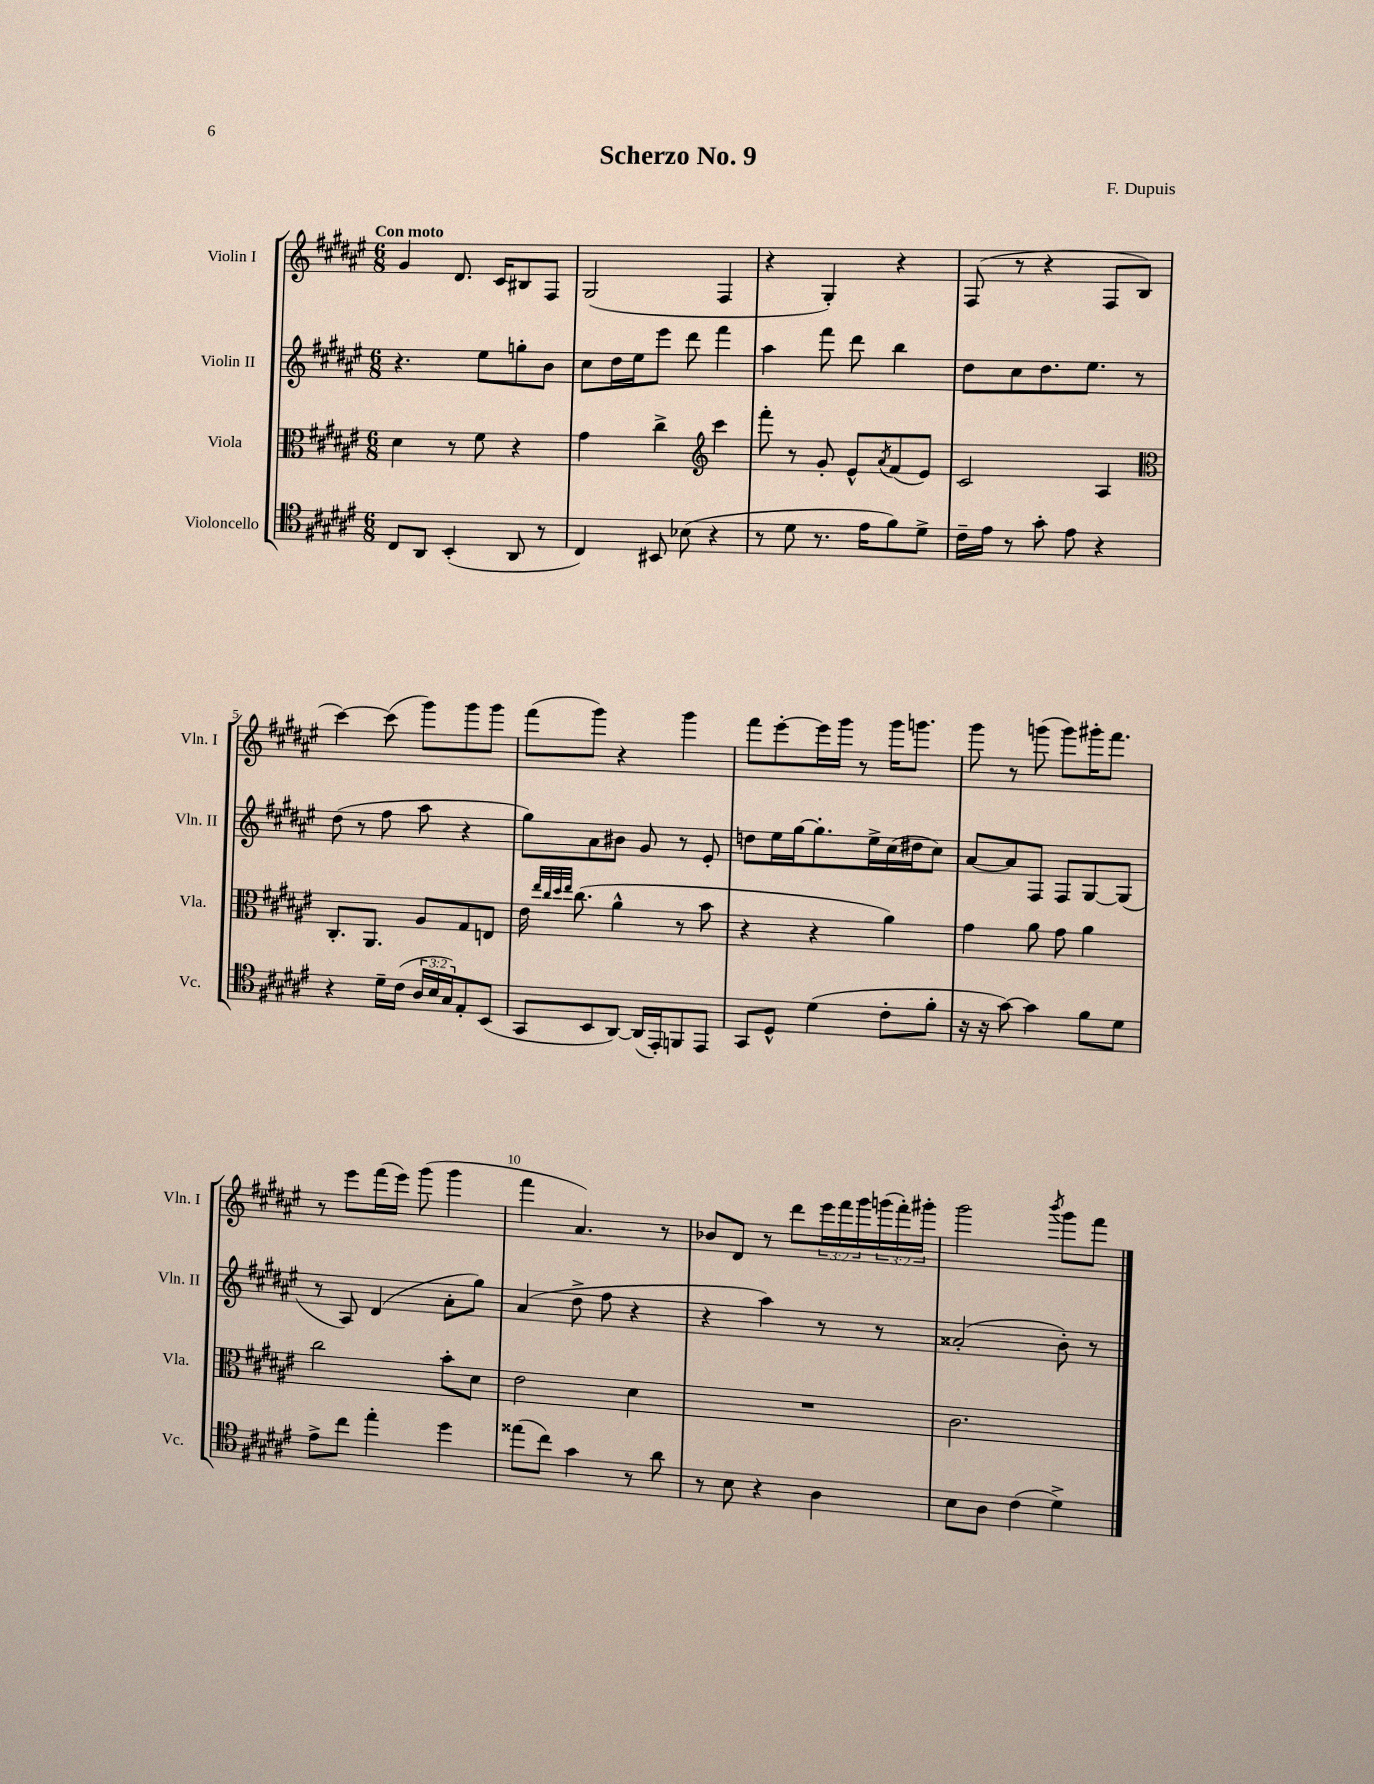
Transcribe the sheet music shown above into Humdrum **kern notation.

**kern	**kern	**kern	**kern
*staff4	*staff3	*staff2	*staff1
*clefC4	*clefC3	*clefG2	*clefG2
*k[f#c#g#d#a#e#]	*k[f#c#g#d#a#e#]	*k[f#c#g#d#a#e#]	*k[f#c#g#d#a#e#]
*M6/8	*M6/8	*M6/8	*M6/8
8C#	4d#	4.r	4g#
8AA#	.	.	.
(4BB'	8r	.	8.d#
.	8f#	8ee#	.
.	.	.	16c#
8AA#	4r	8gg'	8B#
8r	.	8b	8F#
=	=	=	=
4C#)	4g#	8cc#	(2G#
.	.	16dd#	.
.	.	16ee#	.
8BB#	4cc#^	8eee#	.
(8B-	.	8ddd#	.
*	*clefG2	*	*
4r	4ccc#	4fff#	4F#
=	=	=	=
8r	8fff#'	4aa#	4r
8d#	8r	.	.
8.r	8g#'	8fff#	4G#')
.	8e#^^	8ddd#	.
16e#	.	.	.
.	8qa#	.	.
8f#)	(8f#	4bb	4r
8d#^	8e#)	.	.
=	=	=	=
16c#~	2c#	8dd#	(8F#
16e#	.	.	.
8r	.	8cc#	8r
8g#'	.	8.dd#	4r
8e#	.	.	.
.	.	8.ee#	.
4r	4A#	.	8F#
.	.	8r	8B
=	=	=	=
*	*clefC3	*	*
4r	8.C#'	(8dd#	[4ccc#)
.	.	8r	.
.	8.AA#	.	.
16d#~	.	8ff#	(8ccc#]
(16c#	.	.	.
24A#	8A#	8aa#	8ggg#)
24B	.	.	.
24G#)	.	.	.
8E#'	8G#	4r	8ggg#
(8BB	8E	.	8ggg#
=	=	=	=
8GG#	16e#	8gg#)	(8fff#
.	32qqee#	.	.
.	32qqcc#	.	.
.	32qqdd#	.	.
.	32qqee#	.	.
.	(8.cc#	.	.
8BB	.	8a#	8ggg#)
[8AA#)	4a#^^	8b#	4r
(16AA#]	.	8g#	.
16EE#')	.	.	.
8FF	8r	8r	4ggg#
8EE#	8b	8e#'	.
=	=	=	=
8GG#	4r	8dd	8fff#
8D#^^	.	16ee#	[8eee#'
.	.	[16gg#	.
(4d#	4r	8.gg#']	16eee#]
.	.	.	16ggg#
.	.	.	8r
.	.	16ee#^	.
8c#'	4a#)	(16cc#	16ggg#
.	.	16dd#	8.ggg
8f#'	.	8cc#)	.
=	=	=	=
16r	4g#	[8a#	8ggg#
16r	.	.	.
[8g#)	.	8a#]	8r
4g#]	8a#	8F#	(8ggg
.	8g#	8F#	8ggg)
8f#	4a#	[8G#	16ggg#'
.	.	.	8.fff#
8d#	.	(8G#]	.
=	=	=	=
8e#^	2cc#	8r	8r
8cc#	.	8A#)	8eee#
4ee#'	.	(4d#	(16fff#
.	.	.	16eee#)
.	.	.	(8ggg#
4dd#	8b'	8a#'	4ggg#
.	8d#	8gg#)	.
=	=	=	=
(8ee##	2e#	(4a#	4fff#
8cc#)	.	.	.
4g#	.	8dd#^	4.a#)
.	.	8ff#	.
8r	4d#	4r	.
8a#	.	.	8r
=	=	=	=
8r	2.r	4r	8b-
8B	.	.	8d#
4r	.	4aa#)	8r
.	.	.	8ddd#
4A#	.	8r	24eee#
.	.	.	24fff#
.	.	.	24ggg#
.	.	8r	(24ggg
.	.	.	24fff#')
.	.	.	24ggg#'
=	=	=	=
8B	2.c#	(2a##'	2ggg#
8A#	.	.	.
(4c#	.	.	.
.	.	.	8qbbb
4d#^)	.	8b')	8ggg#
.	.	8r	8fff#
==	==	==	==
*-	*-	*-	*-
